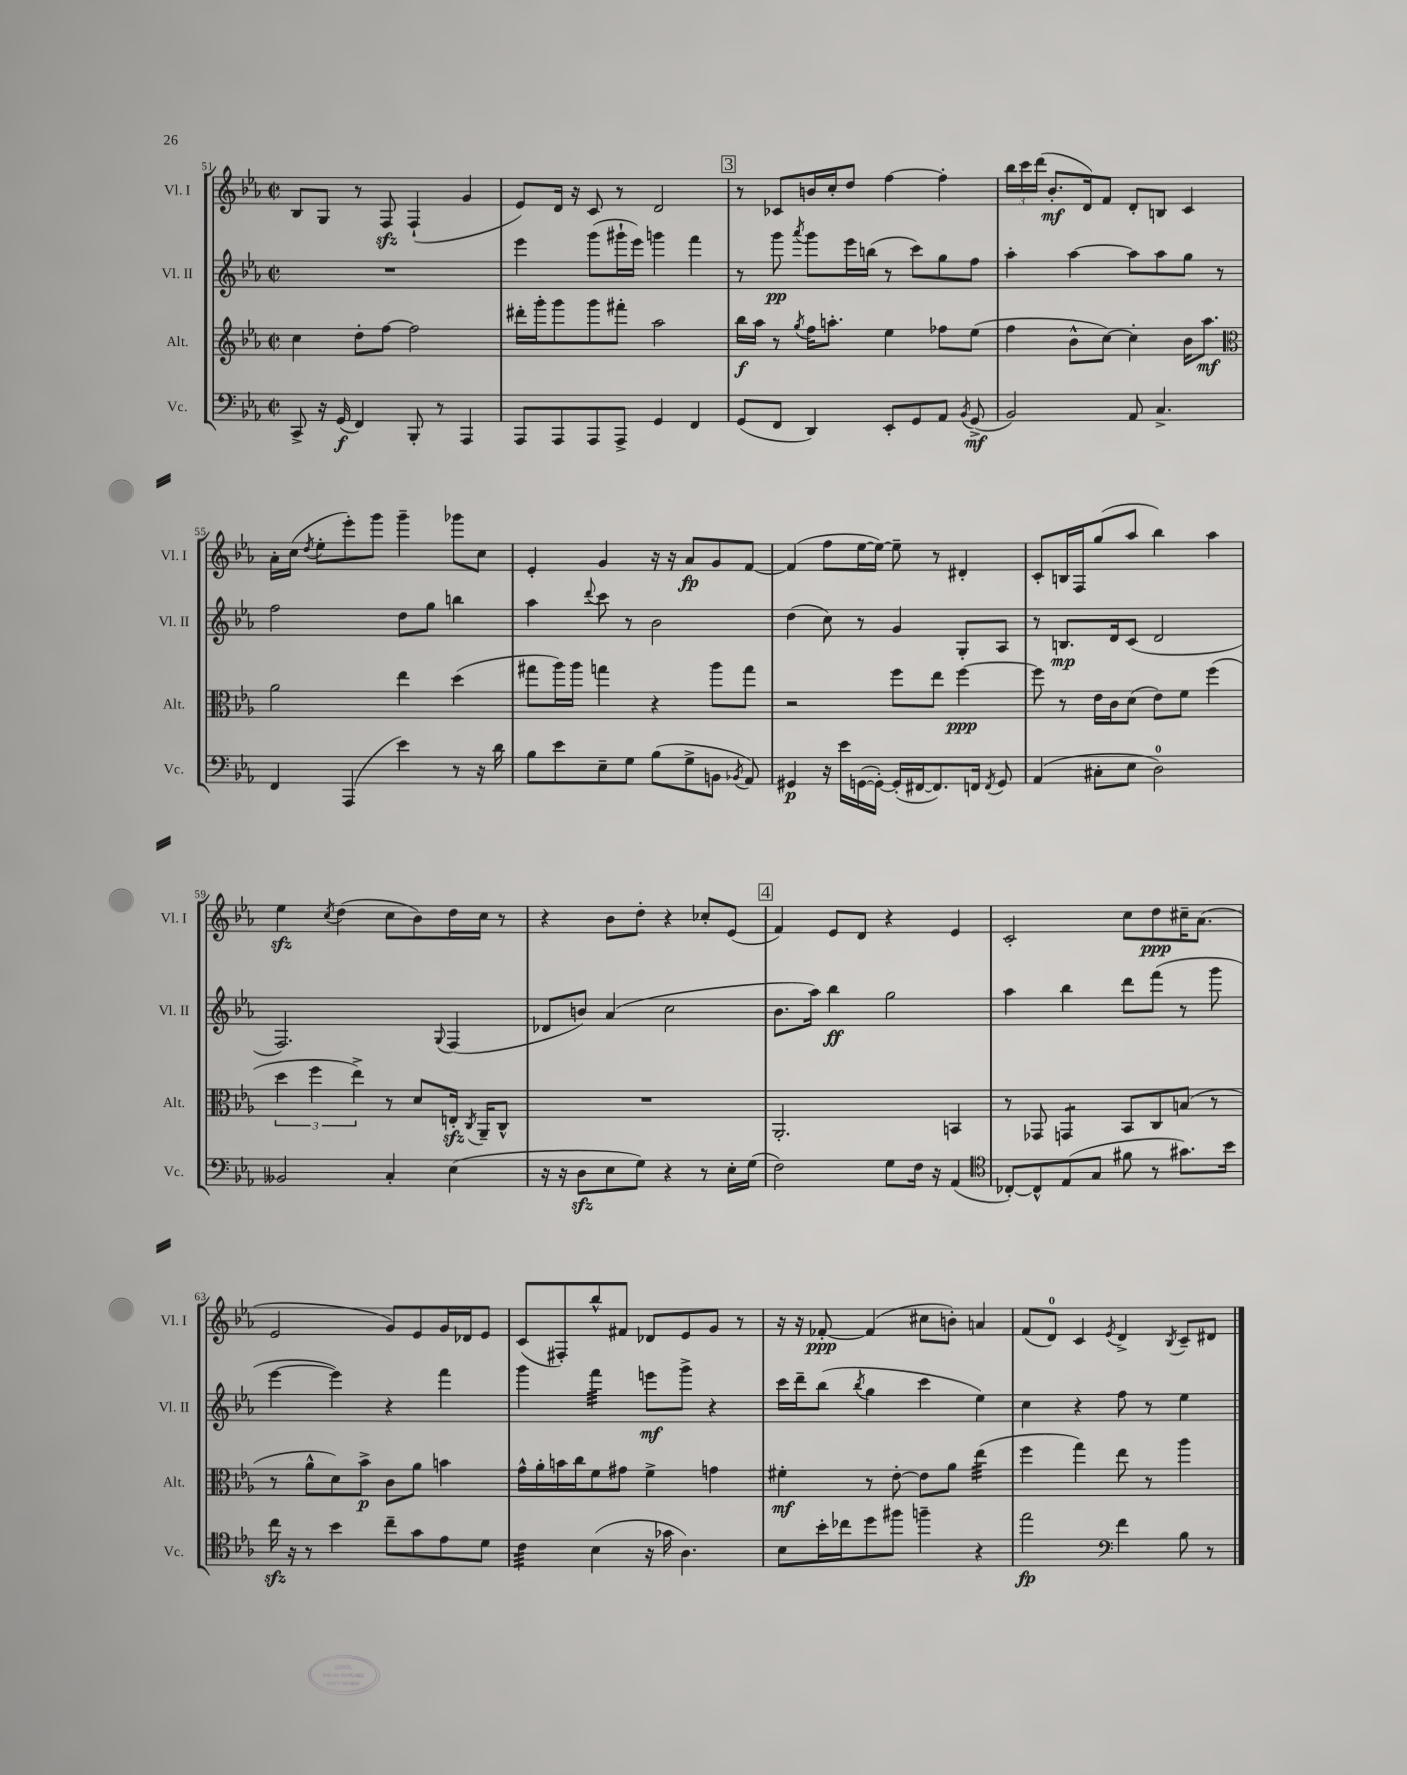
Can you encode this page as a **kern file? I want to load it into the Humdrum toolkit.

**kern	**kern	**kern	**kern
*staff4	*staff3	*staff2	*staff1
*clefF4	*clefG2	*clefG2	*clefG2
*k[b-e-a-]	*k[b-e-a-]	*k[b-e-a-]	*k[b-e-a-]
*M2/2	*M2/2	*M2/2	*M2/2
*met(c|)	*met(c|)	*met(c|)	*met(c|)
8CC^/	4cc\	1r	8B-/L
16r	.	.	8G/J
(16GG/	.	.	.
4FF/)	8dd'\L	.	8r
.	[8ff\J	.	8F/
8BBB-'/	2ff\]	.	(4F`/
8r	.	.	.
4AAA-/	.	.	4g/
=	=	=	=
8AAA-/L	16ddd#'\LL	4eee-\	8e-/L)
.	16ggg'\J	.	.
8AAA-/	8ggg\	.	16d/Jk
.	.	.	16r
8AAA-/	8ggg\	(8ggg\L	8c/
8AAA-^/J	8fff#'\J	16ggg#`\L	8r
.	.	16eee-\JJ)	.
4GG/	2aa-\	4ggg\	2d/
4FF/	.	4fff\	.
=	=	=	=
(8GG/L	16bb-\LL	8r	8r
.	16aa-\JJ	.	.
8FF/J	8r	8ggg\	8c-/L
.	8qgg/	8qaaa-/	.
4DD/)	16ff\LK	8ggg\L	16b/L
.	8.aa'\J	.	16cc'/J
.	.	16eee-\L	8dd/J
.	.	(16bb\JJ	.
8EE-'/L	4ee-\	8r	[4ff\
8GG/	.	8ccc\L)	.
8AA-/J	8ff-\L	8gg\	4ff'\]
8qBB-/	.	.	.
(8GG^/	(8ee-\J	8ff\J	.
=	=	=	=
2BB-/)	4ff\	4aa-'\	24bb-\LL
.	.	.	24ccc\
.	.	.	(24ddd\JJ
.	.	.	8.b-'/L
.	8b-^^\L	[4aa-\	.
.	.	.	16d/k)
.	[8cc\J)	.	8f/J
8AA-/	4cc'\]	8aa-\]L	8d'/L
4.C^/	.	8aa-\	8B/J
.	16b-\LK	8gg\J	4c/
.	8.aa-\J	.	.
.	.	8r	.
=	=	=	=
*	*clefC3	*	*
4FF/	2a-\	2ff\	16a-'\LL
.	.	.	(16cc\JJ
.	.	.	8qdd/
.	.	.	8ee-'\L
(4AAA-/	.	.	8eee-'\)
.	.	.	8ggg\J
4e-\)	4ee-\	8dd\L	4ggg~\
.	.	8gg\J	.
8r	(4dd\	4bb\	8ggg-\L
16r	.	.	8cc\J
16d\	.	.	.
=	=	=	=
8B-\L	8gg#\L	4aa-\	4e-'/
8e-\	16aa-\L)	.	.
.	16aa-\JJ	.	.
.	.	8qqddd/	.
8E-~\	4gg\	8ccc\	4g/
8G\J	.	8r	.
(8B-\L	4r	2b-\	16r
.	.	.	16r
8G^\	.	.	8a-/L
8BB\J	8aa-\L	.	8g/
8qBB-/	.	.	.
8AA-/)	8gg\J	.	[8f/J
=	=	=	=
4GG#/	2r	(4dd\	(4f/]
16r	.	8cc\)	8ff\L
16e-\LL	.	.	.
([16GG\	.	8r	[16ee-\L
16GG'\_JJ)	.	.	16ee-\_JJ)
(16GG'/]LL	8ff\L	4g/	8ee-~\]
[16FF#/J	.	.	.
8.FF#/])	8ee-\J	.	8r
.	[4ff\	8G'/L	4d#'/
16FF/Jk	.	.	.
8qFF/	.	.	.
8GG/	.	8A-/J	.
=	=	=	=
(4AA-/	8ff\]	8r	8c'/L
.	8r	8.B/L	16B/L
.	.	.	16F/J
8C#'\L	16e-\LL	.	(8gg/
.	16c\J	16d/k	.
8E-\J	(8d\J	(8c/J	8aa-/J
2D\)	8e-\L)	2d/	4bb-\)
.	8f\J	.	.
.	(4ff\	.	4aa-\
=	=	=	=
2BB--/	6dd\	2.F/)	4ee-\
.	6ff\	.	.
.	.	.	8qcc/
.	.	.	(4dd\
.	6ee-^\)	.	.
4C'/	8r	.	8cc\L
.	8d/L	.	8b-\)
.	.	8qqG/	.
(4E-\	16E'/Jk	(4F/	16dd\L
.	8qC/	.	.
.	16AA-~/LK	.	16cc\JJ
.	8C^^/J	.	8r
=	=	=	=
16r	1r	8d-/L	4r
16r	.	.	.
8D\L	.	8b/J)	.
8E-\	.	(4a-/	8b-\L
8G\J)	.	.	8dd'\J
4r	.	2cc\	4r
8r	.	.	8cc-'/L
16E-'\LL	.	.	(8e-/J
(16G\JJ	.	.	.
=	=	=	=
2F\)	2.AA-'/	8.b-\L	4f/)
.	.	16aa-\Jk)	.
.	.	4bb-\	8e-/L
.	.	.	8d/J
8G\L	.	2gg\	4r
16F\Jk	.	.	.
16r	.	.	.
(4AA-/	4BB/	.	4e-/
=	=	=	=
*clefC4	*	*	*
[8C-'/L)	8r	4aa-\	2c'/
8C-^^/]	8GG-/	.	.
(8E-/	4GG/	4bb-\	.
8G/J	.	.	.
8f#\	8BB-/L	8ddd\L	8cc\L
8r	8C/	(8fff\J	8dd\
8.g#\L)	(8B/J	8r	16cc#~\K
.	.	.	(8.a-\J
.	8r	8ggg\	.
16b-\Jk	.	.	.
=	=	=	=
16cc\	8r	[4eee-\	2e-/
16r	.	.	.
8r	8a-^^\L	.	.
4b-\	8d\)	4eee-\])	.
.	8b-^\J	.	.
8cc~\L	8c\L	4r	8g/L)
8g\	8a-\J	.	8e-/
8e-\	4b\	4fff\	16g/L
.	.	.	16d-/J
8d\J	.	.	8e-/J
=	=	=	=
4c\	16g^^\LL	4ggg\	(8c/L
.	16a-'\	.	.
.	16b\	.	8F#'/)
.	16cc\J	.	.
(4B-\	8f\	4fff\	8bb-^^/
.	8g#\J	.	8f#/J
16r	4f^\	8eee\L	8d-/L
16g-\	.	.	.
4.A-\)	.	8ggg^\J	8e-/
.	4g\	4r	8g/J
.	.	.	8r
=	=	=	=
8B-\L	4f#'\	16ccc\LL	16r
.	.	16ddd~\J	16r
16b-'\L	.	(8bb-\J	[8f-'/
16cc-\J	.	.	.
.	.	8qbb-/	.
8dd\	8r	4gg\	(4f-/]
8ff#\J	[8e-'\	.	.
4ff~\	8e-\]L	4ccc\	8cc#\L
.	8a-\J	.	8b'\J)
4r	(4ee-\	4ee-\)	4a/
=	=	=	=
2ee-\	4ff\	4cc\	(8f/L
.	.	.	8d/J)
.	4gg\)	4r	4c/
*clefF4	*	*	*
.	.	.	8qe-/
4f\	8ee-\	8ff\	4d^/
.	8r	8r	.
.	.	.	8qB-/
8B-\	4aa-\	4ee-\	8c~/L
8r	.	.	8d#/J
==	==	==	==
*-	*-	*-	*-
